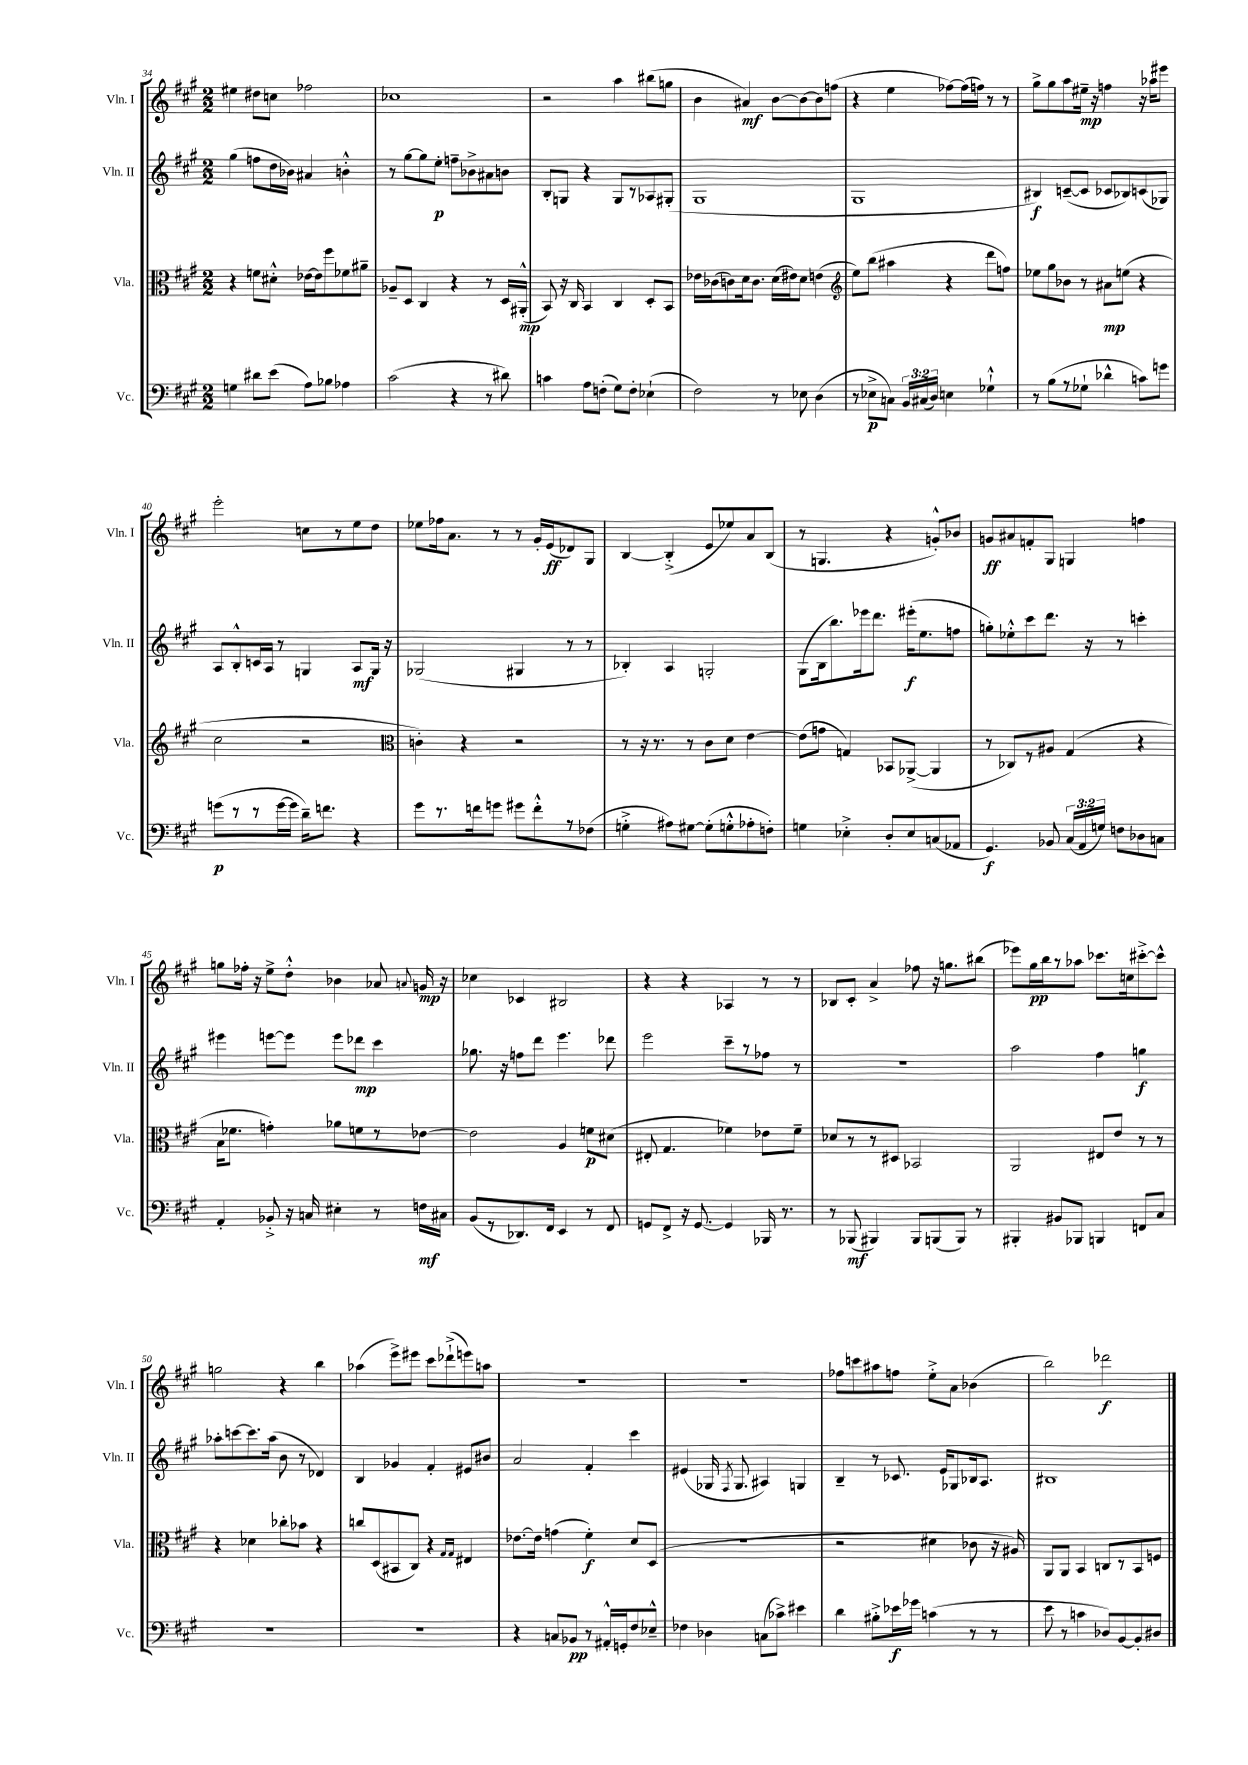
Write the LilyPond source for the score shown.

<<
\new StaffGroup <<
\new Staff = "s0" \with { instrumentName = "Vln. I" shortInstrumentName = "Vln. I" } {
    \clef treble \key a \major \numericTimeSignature \time 2/2
    \autoBeamOff eis''4 dis''8[ c''8] fes''2 |
    ces''1 |
    r2 a''4 bis''8[( g''8] |
    b'4 ais'4\mf) b'8[~ b'8~ b'8 f''8]( |
    r4 e''4 fes''8[~) fes''16( f''16]) r8 r8 |
    gis''8[-> gis''8 a''8 eis''16]--\mp r16 f''4 r16 aes''16[ eis'''8] |
    e'''2-. c''8[ r8 e''8 d''8] |
    ees''8[ fes''16 a'8.] r8 r8 gis'16[-. e'16\ff( des'8) gis8] |
    b4~ b4-.->( e'8[ ees''8) a'8 b8]( |
    r8 g4. r4 g'8[-.-^) bes'8] |
    g'8[\ff ais'8 f'8-. gis8] g4 f''4 |
    g''8[ fes''16]-. r16 e''8[-> d''8]-.-^ bes'4 aes'8 \appoggiatura { a'8 } g'16\mp r16 |
    ces''4 ces'4 bis2 |
    r4 r4 aes4 r8 r8 |
    bes8[ cis'8]-. a'4-> fes''8 r16 g''8.[ bis''8]( |
    ees'''8[) gis''16\pp b''16 r8 aes''8] ces'''8.[ c''16 cis'''8~-.-> cis'''8]-^ |
    g''2 r4 b''4 |
    aes''4( e'''8[->) eis'''8] cis'''8[ des'''8-!->( e'''8) a''8] |
    r1 |
    R1 |
    fes''8[ c'''8 ais''8 f''8] e''8[-.-> a'8] bes'4( |
    b''2) des'''2\f \bar "|." |
}
\new Staff = "s1" \with { instrumentName = "Vln. II" shortInstrumentName = "Vln. II" } {
    \clef treble \key a \major \numericTimeSignature \time 2/2
    \autoBeamOff gis''4( f''8[ d''16 bes'16]) ais'4 b'4-.-^ |
    r8 gis''8[~ gis''8 e''8]-.\p f''8[-- bes'8-> ais'8 b'8] |
    b8[-. g8] r4 g8[ r8 aes8 gis8]-.( |
    gis1 |
    gis1 |
    bis4\f) c'8[~--( c'8] ces'8[ bes8) c'8( ges8]) |
    a8[ b8-.-^ c'16 a16] r8 g4 a8[\mf g16] r16 |
    ges2( gis4 r8 r8 |
    bes4-.) a4 g2-. |
    gis8[( b16 b''8.) ees'''16 d'''8.] eis'''16[-.\f( e''8. f''8] |
    g''8[-.) ees''8-.-^ cis'''8 d'''8.] r16 r8 c'''4-. |
    eis'''4 e'''8[~ e'''8] e'''8[ des'''8]\mp cis'''4 |
    ges''8. r16 f''8[ d'''8] e'''4. des'''8 |
    e'''2 cis'''8[-- r8 fes''8] r8 |
    R1 |
    a''2 fis''4 g''4\f |
    aes''8[-. c'''8~ c'''8. aes''16]( b'8 r8 des'4) |
    b4 ges'4 fis'4-. eis'8[ bis'8] |
    a'2 fis'4-. cis'''4 |
    eis'4( ges16 \acciaccatura { fis8 } ges8. ais4) g4 |
    b4-- r8 ces'8. e'16[ ges8 bes16 a8.] |
    bis1 \bar "|." |
}
\new Staff = "s2" \with { instrumentName = "Vla." shortInstrumentName = "Vla." } {
    \clef alto \key a \major \numericTimeSignature \time 2/2
    \autoBeamOff r4 f'8[ dis'8]-.-^ ees'16[~ ees'16 fis''8 fes'8 ais'8]-- |
    aes8[-- d8] cis4 r4 r8 d16[ ais,16]-.-^\mp( |
    b,8) r16 cis16 b,4 cis4 d8[-. b,8] |
    ees'16[ ces'16( c'8) d'16 c'8.] d'16[( eis'16) d'8] e'4( |
    \clef treble e''8[) b''8]( ais''4 r4 d'''8[ f''8]) |
    ees''8[ gis''8 bes'8] r8 ais'8[\mp e''8]( r4 |
    cis''2 r2 |
    \clef alto c'4-.) r4 r2 |
    r8 r16 r8. r8 cis'8[ d'8] e'4~ |
    e'8[( g'8] g4) bes,8[ aes,8]~->( aes,4 |
    r8 ces8[) r8 ais8] gis4( r4 |
    b16[ fes'8.] g'4-.) aes'8[ f'8 r8 ees'8]~ |
    ees'2 a4 f'8[\p dis'8]( |
    eis8-. gis4. fes'4) ees'8[ fes'8]-- |
    des'8[ r8 r8 dis8] bes,2 |
    a,2 eis8[ e'8] r8 r8 |
    r4 des'4 ces''8[-. bes'8] r4 |
    c''8[ d8( bis,8 cis8]) r4 \grace { gis16[ gis16] } eis4 |
    ees'8.[~ ees'16] g'4( fis'4-.\f) d'8[ d8]( |
    r1 |
    r2 dis'4 ces'8 r16 ais16) |
    a,8[ a,8] b,4 c8[ r8 b,8 f8] \bar "|." |
}
\new Staff = "s3" \with { instrumentName = "Vc." shortInstrumentName = "Vc." } {
    \clef bass \key a \major \numericTimeSignature \time 2/2 \override Staff.TupletNumber.text = #tuplet-number::calc-fraction-text
    \autoBeamOff g4 dis'8[ e'8]( a8[) bes8] aes4 |
    cis'2( r4 r8 dis'8) |
    c'4 a8[ f8]-.( gis8[) f8]-. ees4-!( |
    fis2) r8 ees8 d4( |
    r8 ees8[->\p c8]) \tuplet 3/2 { b,16[ cis16( d16]) } e4 ges4-!-^ |
    r8 b8[( r8 ges8]-! des'4-^ c'8[) g'8] |
    g'8[\p( r8 r8 g'16~ g'16] d'16[--) f'8.] r4 |
    gis'8[ r8. f'16 g'8] gis'8[ f'8-.-^ r8 fes8]( |
    g4-.-> ais8[) gis8]~ gis8[-.( g8-.-^ aes8-. f8]-.) |
    g4 ees4-.-> d8[-. ees8 c8( aes,8] |
    gis,4.\f) bes,8 \tuplet 3/2 { cis16[( a,16 g16]) } f8[ des8 c8] |
    a,4-. bes,8-.-> r16 c16 eis4-. r8 f16[\mf cis16] |
    b,8[( r8 des,8.) fis,16] e,4 r8 fis,8 |
    g,8[ fis,8]-> r16 g,8.~ g,4 bes,,16 r8. |
    r8 bes,,8\mf( bis,,4) bis,,8[ b,,8( b,,8]) r8 |
    bis,,4-. bis,8[ bes,,8] b,,4 f,8[ cis8] |
    R1 |
    R1 |
    r4 c8[ bes,8]\pp r8 ais,16[-.-^ g,16-. fis8 ees8]---^ |
    fes4 des4 c8[( ces'8]->) eis'4 |
    d'4 bis8[-.-> ees'16\f ges'16] c'4( r8 r8 |
    e'8 r8 c'4 des8[) b,8~ b,8-. dis8] \bar "|." |
}
>>
>>
\layout { \context { \Score currentBarNumber = #34 } }
